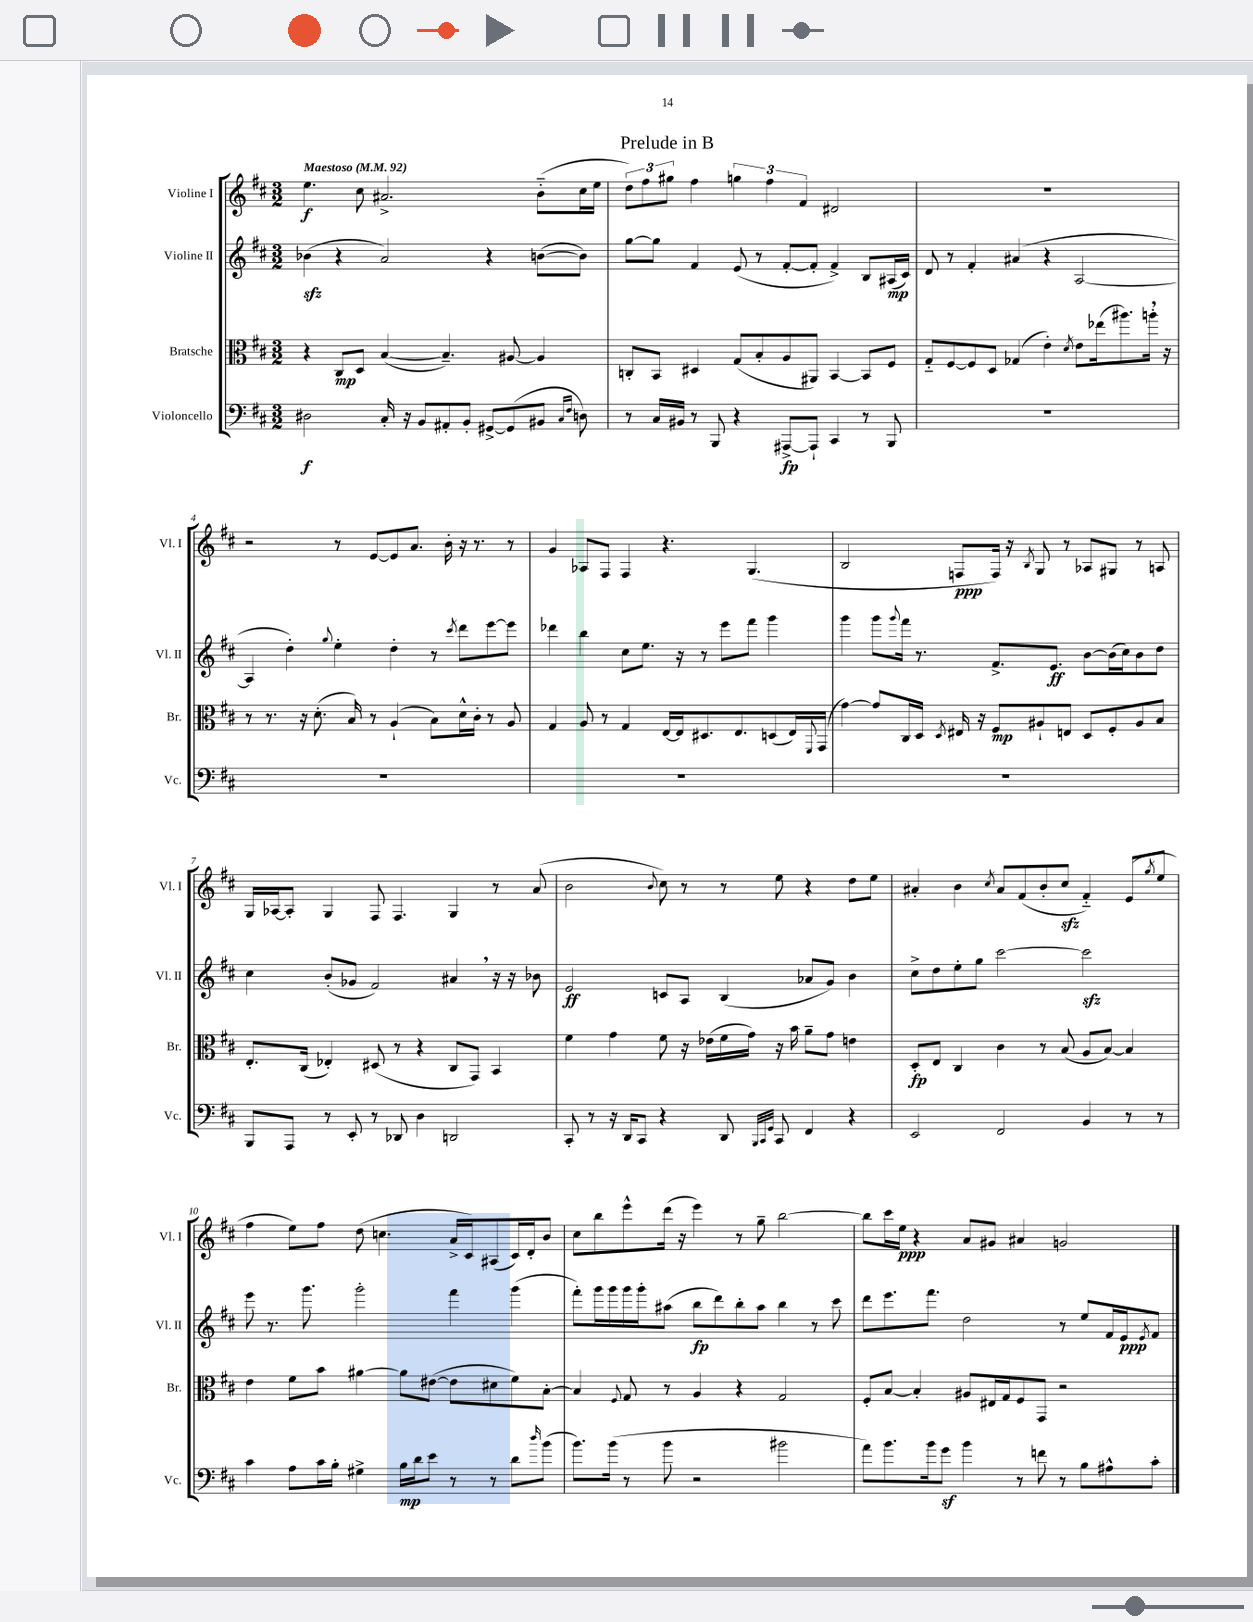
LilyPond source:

\header { title = "Prelude in B" }
<<
\new StaffGroup <<
\new Staff = "s0" \with { instrumentName = "Violine I" shortInstrumentName = "Vl. I" } {
    \clef treble \key d \major \numericTimeSignature \time 3/2 \tempo "Maestoso" 4 = 92
    e''4.\f cis''8 ais'2.-> b'8-_( cis''16 e''16 |
    \tuplet 3/2 { d''8) fis''8 gis''8 } fis''4 \tuplet 3/2 { g''4 fis''4 fis'4 } dis'2 |
    R1. |
    r2 r8 e'8~ e'8 a'8. b'16-. r16 r8. r8 |
    g'4 aes8 fis8 fis4 r4. g4.( |
    b2 f8\ppp f16) r16 \acciaccatura { b8 } g8 r8 aes8 gis8 r8 a8 |
    g16 aes16~ aes8-. g4 fis8 fis4. g4 r8 a'8( |
    b'2 \appoggiatura { b'8 } cis''8) r8 r8 e''8 r4 d''8 e''8 |
    ais'4-. b'4 \acciaccatura { cis''8 } ais'8 fis'8( b'8-. cis''8\sfz fis'4-_) e'8( \acciaccatura { g''8 } e''8 |
    fis''4 e''8) fis''8 d''8( c''4. a'16-> cis'16) ais8( cis'16) d'16-. b'8 |
    cis''8 b''8 e'''8-^ d'''16( r16 e'''4) r8 g''8-- b''2~ |
    b''8 cis'''16 e''16\ppp r4 a'8 gis'8 ais'4 g'2 \bar "|." |
}
\new Staff = "s1" \with { instrumentName = "Violine II" shortInstrumentName = "Vl. II" } {
    \clef treble \key d \major \numericTimeSignature \time 3/2
    bes'4\sfz( r4 a'2) r4 b'8~( b'8) |
    g''8~ g''8 fis'4 e'8( r8 fis'8~-. fis'8-. fis'4->) b8 ais16\mp( cis'16) |
    d'8 r8 fis'4-. ais'4( r4 a2~ |
    a4 d''4-.) \appoggiatura { g''8 } e''4-. d''4-. r8 \acciaccatura { cis'''8 } d'''8 e'''8~ e'''8 |
    des'''4 b''4 cis''8 e''8. r16 r8 e'''8 fis'''8 g'''4 |
    g'''4 g'''8 \appoggiatura { g'''8 } fis'''16 r8. fis'8.-> e'8.\ff b'8~ b'16( cis''16) b'8 d''8 |
    cis''4 b'8-.( ges'8 fis'2) ais'4 \breathe r16 r16 bes'8 |
    e'2\ff c'8 a8 b4( aes'8 g'8) b'4 |
    cis''8-> d''8 e''8-. g''8 cis'''2~ cis'''2\sfz |
    e'''8 r8. g'''8. g'''2-. fis'''4 g'''4( |
    fis'''8-.) g'''16 g'''16 g'''16 g'''16-. ais''8( b''8\fp d'''8) b''8-. ais''8 b''4 r8 cis'''8 |
    d'''8 e'''8. fis'''8. d''2 r8 e''8 fis'16 e'16\ppp \acciaccatura { e'8 } fis'8 \bar "|." |
}
\new Staff = "s2" \with { instrumentName = "Bratsche" shortInstrumentName = "Br." } {
    \clef alto \key d \major \numericTimeSignature \time 3/2
    r4 cis8\mp d8 b4~( b4.--) ais8~ ais4 |
    c8-. b,8 dis4 g8( b8-. a8 ais,8) b,4~ b,8 fis8 |
    g8-_ fis8~ fis8 d8 ges4( e'4-.) \acciaccatura { d'8 } e'8 ees''16( ais''8.) a''16-. \breathe r16 |
    r8 r8. r16 d'8.-.( b16) r8 a4-!( b8) d'16-^ cis'16-. r8 a8 |
    g4 a8 r8 g4 e16~ e16 dis8. e8. d8( e16) \appoggiatura { fis,8 } g,16( |
    g'4~) g'8 cis16 d16 \acciaccatura { d8 } eis16 r16 fis8\mp ais8-! e8 d8 fis8-. ais8 b8 |
    e8.-. cis16( ees4-.) dis8( r8 r4 cis8 g,8) b,4 |
    fis'4 g'4 fis'8 r16 ees'16( fis'16 g'16) r16 b'16 a'8-- g'8 e'4 |
    d8-.\fp e8 cis4 cis'4 r8 b8( a8 b8~) b4 |
    e'4 fis'8 b'8 ais'4~ ais'8 eis'8~( eis'8 dis'8 fis'8) b8~-. |
    b4 \appoggiatura { fis8 } g8 r8 a4 r4 g2 |
    fis8-. b8~ b4-. ais8 eis16 g16 fis8 g,8 r2 \bar "|." |
}
\new Staff = "s3" \with { instrumentName = "Violoncello" shortInstrumentName = "Vc." } {
    \clef bass \key d \major \numericTimeSignature \time 3/2
    dis2\f cis16-. r16 b,8 ais,8-. b,8-. gis,8~-> gis,8( bis,8 \grace { cis16 fis16 } d8) |
    r8 cis16 bis,16 r8 b,,8 r4 ais,,8~->\fp ais,,8-! cis,4 r8 b,,8 |
    R1. |
    R1. |
    R1. |
    R1. |
    b,,8 a,,8 r8 e,8-. r8 des,8 d4 d,2 |
    cis,8-. r8 r16 d,16 cis,8 r4 d,8 \grace { b,,32 cis,32 g,32 } cis,8 fis,4 r4 |
    e,2 fis,2 b,4 r8 r8 |
    cis'4 a8 cis'16 b16-. gis4-> b16\mp d'16 e'8 r8 r8 d'8 \grace { d''16 } b'8( |
    b'8.) b'16( r8 b'8 r2 bis'2 |
    a'8) b'8. b'16 g'8\sf b'4 r8 f'8 r8 b8 ais8-^ cis'8-. \bar "|." |
}
>>
>>
